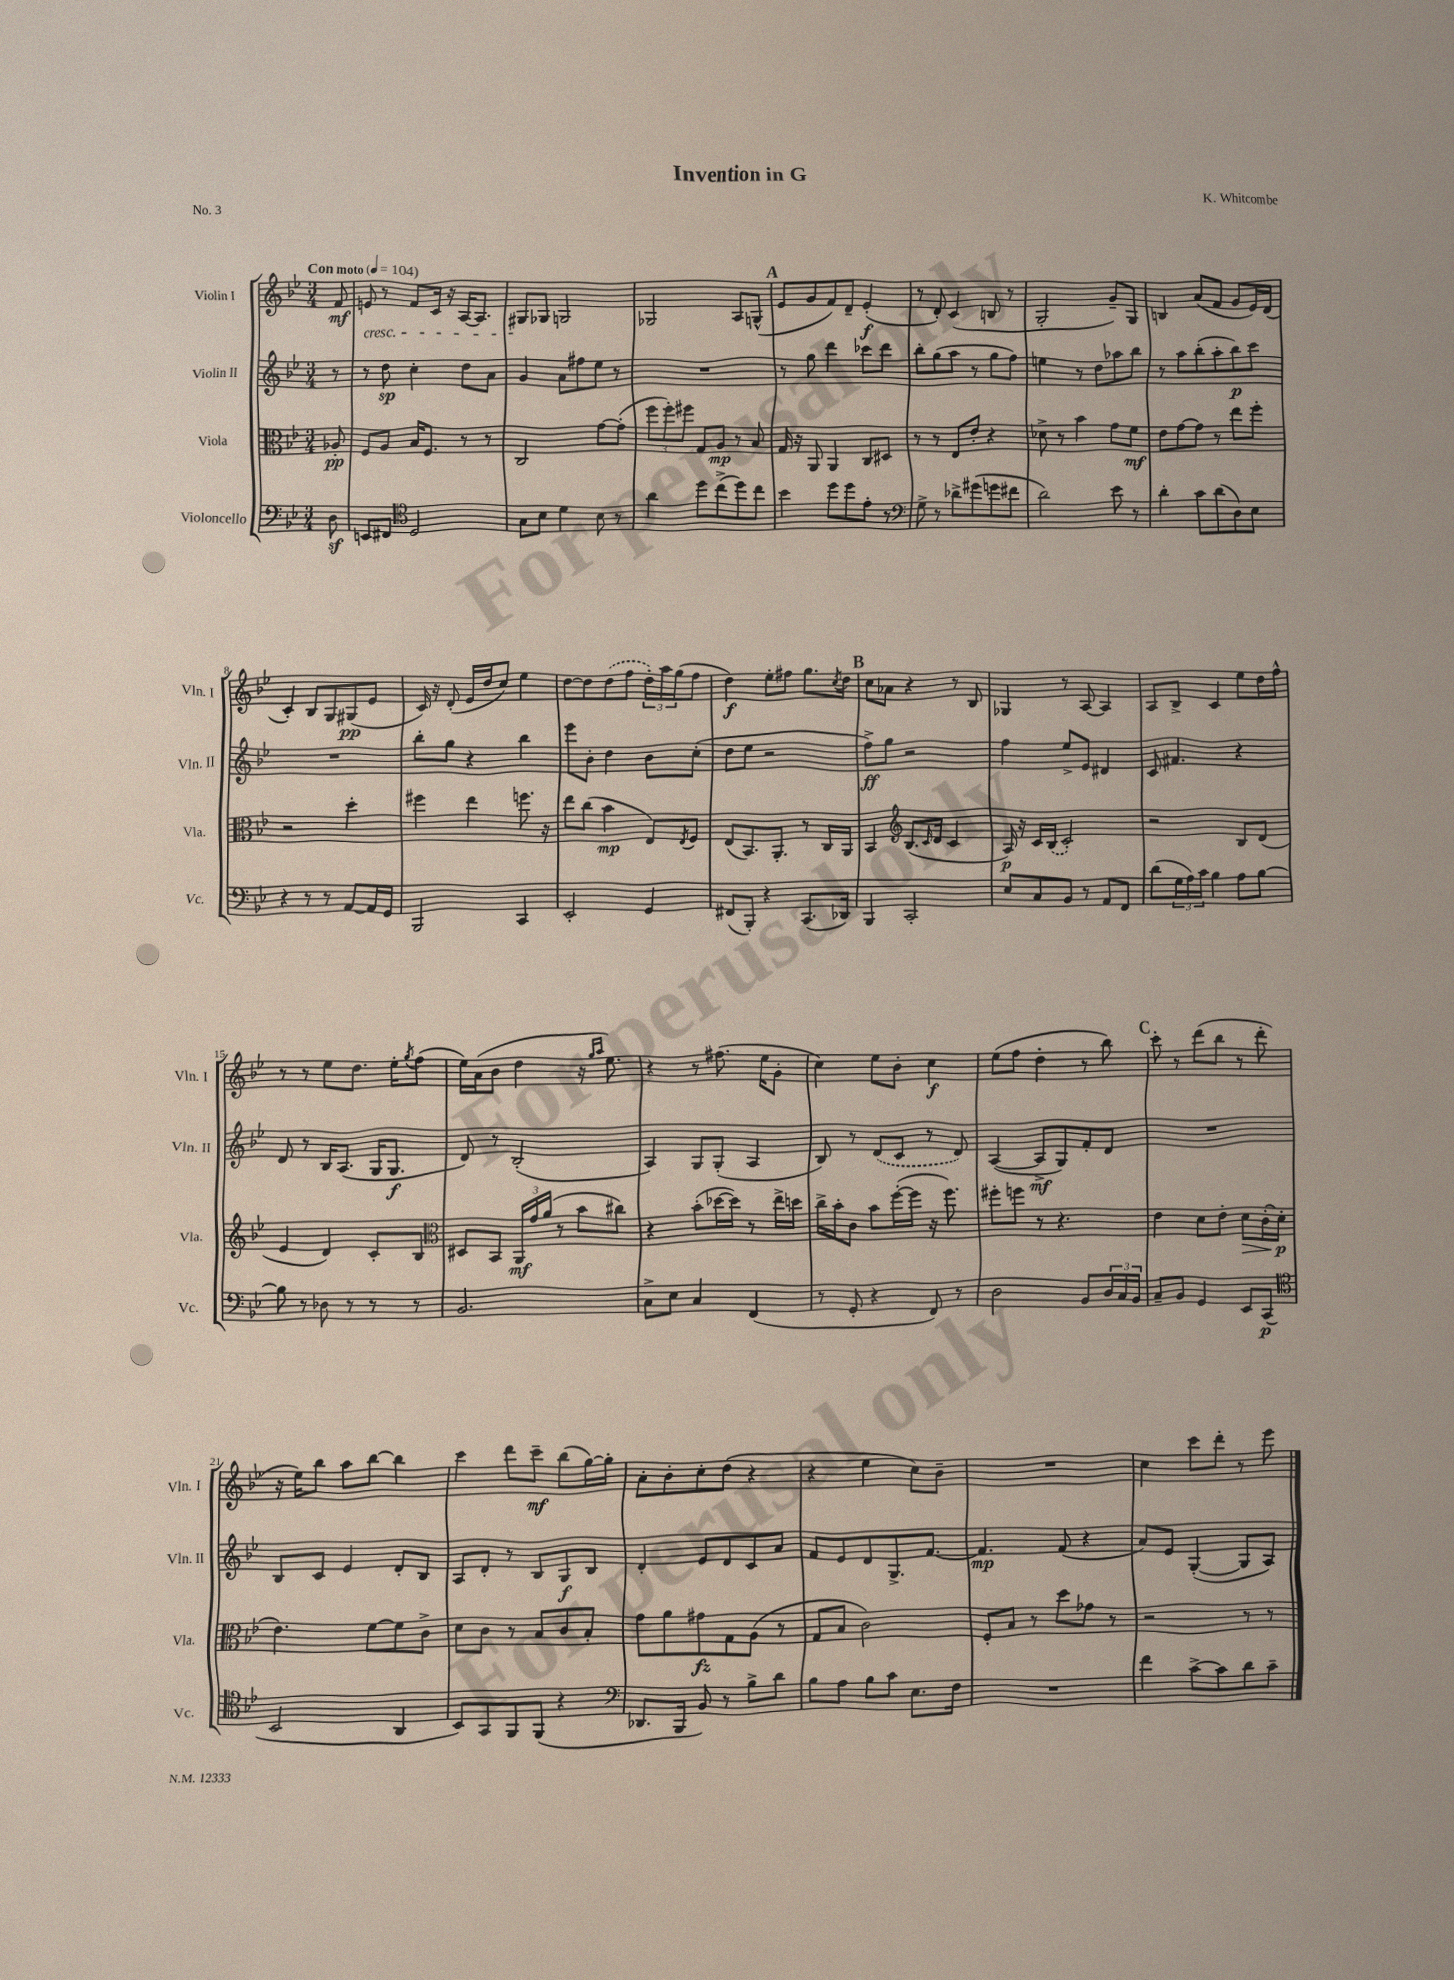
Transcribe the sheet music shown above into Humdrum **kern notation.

**kern	**dynam	**kern	**dynam	**kern	**dynam	**kern	**dynam
*part4	*part4	*part3	*part3	*part2	*part2	*part1	*part1
*staff4	*staff4	*staff3	*staff3	*staff2	*staff2	*staff1	*staff1
*I"Violoncello	*	*I"Viola	*	*I"Violin II	*	*I"Violin I	*
*I'Vc.	*	*I'Vla.	*	*I'Vln. II	*	*I'Vln. I	*
*clefF4	*	*clefC3	*	*clefG2	*	*clefG2	*
*k[b-e-]	*	*k[b-e-]	*	*k[b-e-]	*	*k[b-e-]	*
*M3/4	*	*M3/4	*	*M3/4	*	*M3/4	*
*MM104	*	*MM104	*	*MM104	*	*MM104	*
=	=	=	=	=	=	=	=
!	!	!	!	!	!	!LO:TX:a:B:t=Con moto	!
8Dz\	.	8A-X'/	pp	8r	.	8f/	mf
=1	=1	=1	=1	=1	=1	=1	=1
!	!	!	!	!	!	!LO:TX:b:i:t=cresc.	!
8EEn/L	.	8F/L	.	8r	.	8en/	.
8FF#X/J	.	8A/J	.	8dd\	sp	8r	.
*clefC4	*	*	*	*	*	*	*
2D/	.	16B-/KL	.	4cc'\	.	8f/L	.
.	.	8.F/J	.	.	.	.	.
.	.	.	.	.	.	16c/Jk	.
.	.	.	.	.	.	16r	.
.	.	8r	.	8dd\L	.	[16A/KL	.
.	.	.	.	.	.	8.A/J]	.
.	.	8r	.	8a\J	.	.	.
=2	=2	=2	=2	=2	=2	=2	=2
8G\L	.	2C/	.	4g/	.	8G#X/L	.
8B-\J	.	.	.	.	.	8G-X/J	.
4d\	.	.	.	8a\L	.	2Gn/	.
.	.	.	.	8ff#X\	.	.	.
8B-\	.	[8g\L	.	8ee-\J	.	.	.
8r	.	(8g'\J]	.	8r	.	.	.
=3	=3	=3	=3	=3	=3	=3	=3
4a\	.	12ff\L	.	2.r	.	2G-X/	.
.	.	12ff'\)	.	.	.	.	.
.	.	12ff#X\J	.	.	.	.	.
8dd\L	.	8G/L	.	.	.	.	.
(8cc^\	.	8A/J	mp	.	.	.	.
8dd\)	.	8r	.	.	.	8A/L	.
8cc\J	.	8B-/	.	.	.	(8Gn^^/J	.
!!LO:REH:place=s1:t=A
=4	=4	=4	=4	=4	=4	=4	=4
4b-\	.	16G/	.	8r	.	8e-/L	.
.	.	16r	.	.	.	.	.
.	.	8AA/	.	8gg\	.	8g/	.
8dd\L	.	4AA/	.	4ddd\	.	8f/)	.
8dd\	.	.	.	.	.	8d~/J	.
8e-'\J	.	8C/L	.	8ccc-X\L	.	(4e-'/	f
8r	.	8D#X/J	.	8ddd\J	.	.	.
=5	=5	=5	=5	=5	=5	=5	=5
*clefF4	*	*	*	*	*	*	*
8G^\	.	8r	.	8bb-'\L	.	8r	.
8r	.	8r	.	(8gg\	.	8d'/)	.
8d-X^\L	.	8E-/L	.	8aa\J	.	(4c/	.
(8g#X\	.	8e-'/J	.	8r	.	.	.
8gn\	.	4r	.	8gg\L	.	8Bn/	.
8f#X\J	.	.	.	8ff\J)	.	8r	.
=6	=6	=6	=6	=6	=6	=6	=6
2d\)	.	8d-X^\	.	4een\	.	2G'/	.
.	.	8r	.	.	.	.	.
.	.	4b-\	.	8r	.	.	.
.	.	.	.	8dd\L	.	.	.
8e-\	.	8g\L	.	8aa-X\	.	8g~/L)	.
8r	.	8f\J	mf	8bb-\J	.	8G/J	.
=7	=7	=7	=7	=7	=7	=7	=7
4d'\	.	8e-\L	.	8r	.	4Bn/	.
.	.	[8g\	.	8aa\L	.	.	.
8c\L	.	8g\J]	.	(8bb-'\	.	(8a/L	.
(8d\	.	8r	.	8aa'\	.	8f/J	.
8D\)	.	8ee-\L	.	8bb-\)	p	8g/L	.
8E-\J	.	8ff'\J	.	8ccc\J	.	16e-/L)	.
.	.	.	.	.	.	(16d/JJ	.
!!LO:LB:g=z
=8	=8	=8	=8	=8	=8	=8	=8
4r	.	2r	.	2.r	.	4c'/)	.
8r	.	.	.	.	.	8B-/L	.
8r	.	.	.	.	.	8G/	.
[8AA/L	.	4dd'\	.	.	.	(8G#X/	pp
16AA/L]	.	.	.	.	.	8e-/J	.
16GG/JJ	.	.	.	.	.	.	.
=9	=9	=9	=9	=9	=9	=9	=9
2BBB-/	.	4ff#X\	.	8bb-'\L	.	16c/)	.
.	.	.	.	.	.	16r	.
.	.	.	.	8gg\J	.	(8d'/	.
.	.	4ee-\	.	4r	.	16e-/LL	.
.	.	.	.	.	.	16dd/J	.
.	.	.	.	.	.	8cc/J)	.
4CC/	.	8.ffn\	.	4bb-\	.	4ee-\	.
.	.	16r	.	.	.	.	.
=10	=10	=10	=10	=10	=10	=10	=10
2EE-'/	.	8ee-\L	.	8eee-\L	.	[8dd\L	.
.	.	(8cc\J	.	8b-'\J	.	8dd\]	.
.	.	4b-\	mp	4dd\	.	(8dd\	.
.	.	.	.	.	.	8ff\J	.
4GG/	.	8E-/L)	.	8b-\L	.	24dd'\LL)	.
.	.	.	.	.	.	24aa\	.
.	.	.	.	.	.	(24gg\J	.
.	.	8qE-/	.	.	.	.	.
.	.	8F/J	.	(8cc'\J	.	8ff\J	.
=11	=11	=11	=11	=11	=11	=11	=11
(8FF#X/L	.	(8E-/L	.	8dd\L	.	4dd\)	f
8BBB-'/J)	.	8.BB-/)	.	8ee-\J	.	.	.
4r	.	.	.	2r	.	8ee-'\L	.
.	.	8.AA'/J	.	.	.	.	.
.	.	.	.	.	.	8ff#X\J	.
(8.CC/L	.	8r	.	.	.	8.gg\L	.
.	.	16C/LL	.	.	.	.	.
.	.	.	.	.	.	8qcc/	.
16DD-X/Jk)	.	16AA/JJ	.	.	.	16dd\Jk	.
!!LO:REH:place=s1:t=B
=12	=12	=12	=12	=12	=12	=12	=12
4BBB-/	.	4BB-/	.	8ff^\L)	ff	8cc\L	.
.	.	.	.	8gg\J	.	8a-X\J	.
*	*	*clefG2	*	*	*	*	*
2CC'/	.	(8.B-/L	.	2r	.	4r	.
.	.	16qqc/	.	.	.	.	.
.	.	16d/Jk	.	.	.	.	.
.	.	4c/	.	.	.	8r	.
.	.	.	.	.	.	8B-/	.
=13	=13	=13	=13	=13	=13	=13	=13
8E-/L	.	16A/)	p	4ff\	.	4G-X/	.
.	.	16r	.	.	.	.	.
8C/	.	16c/LL	.	.	.	.	.
.	.	(16B-/JJ	.	.	.	.	.
8BB-/J	.	2c'/)	.	8ee-^/L	.	8r	.
8r	.	.	.	8e-/J	.	[8A/	.
8AA/L	.	.	.	4d#X/	.	4A/]	.
8FF/J	.	.	.	.	.	.	.
=14	=14	=14	=14	=14	=14	=14	=14
(8d\L	.	2r	.	8c/	.	8A/L	.
24G\L	.	.	.	4.f#X/	.	8B-^/J	.
24A\)	.	.	.	.	.	.	.
24c\JJ	.	.	.	.	.	.	.
4B-\	.	.	.	.	.	4c/	.
8A\L	.	8B-/L	.	4r	.	8ee-\L	.
[8B-\J	.	(8d/J	.	.	.	16dd\L	.
.	.	.	.	.	.	16ff^^\JJ	.
!!LO:LB:g=z
=15	=15	=15	=15	=15	=15	=15	=15
8B-\]	.	4e-/	.	8d/	.	8r	.
8r	.	.	.	8r	.	8r	.
8D-X\	.	4d/)	.	16B-/KL	.	8ee-\L	.
.	.	.	.	(8.A/J	.	.	.
8r	.	.	.	.	.	8.dd\J	.
8r	.	8c'/L	.	16G/KL	.	.	.
.	.	.	.	8.G/J	f	16ee-'\KL	.
.	.	.	.	.	.	8qgg/	.
8r	.	8B-/J	.	.	.	(8ff\J	.
=16	=16	=16	=16	=16	=16	=16	=16
*	*	*clefC3	*	*	*	*	*
2.BB-/	.	8D#X/L	.	8d/)	.	16ee-\LL)	.
.	.	.	.	.	.	(16a\J	.
.	.	8BB-/J	.	8r	.	8b-\J	.
.	.	24AA/LL	mf	(2B-'/	.	4dd\	.
.	.	24g/	.	.	.	.	.
.	.	(24a/JJ	.	.	.	.	.
.	.	8r	.	.	.	.	.
.	.	8b-\L	.	.	.	16r	.
.	.	.	.	.	.	16qqgg/LL	.
.	.	.	.	.	.	16qqaa/JJ	.
.	.	.	.	.	.	8.ee-\)	.
.	.	8cc#X\J)	.	.	.	.	.
=17	=17	=17	=17	=17	=17	=17	=17
8C^\L	.	4r	.	4A/)	.	4r	.
8E-\J	.	.	.	.	.	.	.
4C/	.	(8b-'\L	.	8G/L	.	8r	.
.	.	[16dd-X\L	.	(8G'/J	.	(8.ff#X\	.
.	.	16dd-\JJ])	.	.	.	.	.
(4FF/	.	8r	.	4A/	.	.	.
.	.	.	.	.	.	16ee-\KL	.
.	.	16ee-^\LL	.	.	.	8g'\J	.
.	.	16ddn\JJ	.	.	.	.	.
=18	=18	=18	=18	=18	=18	=18	=18
8r	.	16cc^\LL	.	8B-/)	.	4cc\)	.
.	.	16b-'\J	.	.	.	.	.
8GG'/	.	8c\J	.	8r	.	.	.
4r	.	8b-\L	.	(8d/L	.	8ee-\L	.
.	.	([16ff'\L	.	8c/J	.	8b-'\J	.
.	.	16ff\JJ]	.	.	.	.	.
8FF/)	.	16r	.	8r	.	4cc\	f
.	.	8.ff\)	.	.	.	.	.
8r	.	.	.	8d/)	.	.	.
=19	=19	=19	=19	=19	=19	=19	=19
2D\	.	8ff#X'\L	.	([4A/	.	(8ee-\L	.
.	.	8ffn\J	.	.	.	8ff\J	.
.	.	8r	.	8A^/L]	mf	4dd'\	.
.	.	4.r	.	8G/)	.	.	.
8BB-/L	.	.	.	8f'/	.	8r	.
24D/L	.	.	.	8d/J	.	8bb-\)	.
24C/	.	.	.	.	.	.	.
24BB-/JJ	.	.	.	.	.	.	.
!!LO:REH:place=s1:t=C
=20	=20	=20	=20	=20	=20	=20	=20
8C~/L	.	4e-\	.	2.r	.	8ccc'\	.
8BB-/J	.	.	.	.	.	8r	.
4GG/	.	8d\L	.	.	.	(8ddd\L	.
.	.	8e-'\J	.	.	.	8bb-\J	.
!	!	!	!LO:HP:b	!	!	!	!
8EE-/L	.	8d\L	>	.	.	8r	.
(8CC/J	p	(16c'\L	.	.	.	8ddd'\	.
.	.	16d'\JJ	p	.	.	.	.
.	.	.	]	.	.	.	.
!!LO:LB:g=z
=21	=21	=21	=21	=21	=21	=21	=21
*clefC4	*	*	*	*	*	*	*
2BB-/	.	4.e-\)	.	8B-/L	.	16r	.
.	.	.	.	.	.	16ee-\KL)	.
.	.	.	.	8c/J	.	8bb-\J	.
.	.	.	.	4e-/	.	8aa\L	.
.	.	[8f\L	.	.	.	[8bb-\J	.
4AA/	.	8f\]	.	8d'/L	.	4bb-\]	.
.	.	8c^\J	.	8B-/J	.	.	.
=22	=22	=22	=22	=22	=22	=22	=22
8BB-/L)	.	8d\L	.	8A/L	.	4ccc\	.
8GG/	.	8c\J	.	8d'/J	.	.	.
8FF/	.	8r	.	8r	.	8ddd\L	.
(8FF/J	.	8B-/L	.	8B-/L	.	8ccc~\J	mf
4r	.	8c/	.	8G/	f	(8bb-\L	.
.	.	8B-'/J	.	8B-/J	.	[16gg\L)	.
.	.	.	.	.	.	16gg'\JJ]	.
=23	=23	=23	=23	=23	=23	=23	=23
*clefF4	*	*	*	*	*	*	*
8.DD-X/L	.	8g\L	.	4d'/	.	8a'\L	.
.	.	8a\	.	.	.	8b-'\	.
16BBB-/Jk	.	.	.	.	.	.	.
8BB-/)	.	8g#X\	fz	8e-/L	.	8cc'\	.
8r	.	8G\	.	8d/	.	(8dd\J	.
8B-^\L	.	(8A\J	.	8c/	.	4r	.
8d\J	.	8r	.	8a/J	.	.	.
=24	=24	=24	=24	=24	=24	=24	=24
8B-\L	.	8G/L	.	8f/L	.	4r	.
8A\J	.	8B-/J	.	8e-/	.	.	.
8B-\L	.	2c\)	.	8d/	.	4ee-\	.
8c\J	.	.	.	8.G^/	.	.	.
8.E-\L	.	.	.	.	.	8cc\L)	.
.	.	.	.	[8.f/J	.	.	.
.	.	.	.	.	.	8b-~\J	.
16F\Jk	.	.	.	.	.	.	.
=25	=25	=25	=25	=25	=25	=25	=25
2.r	.	8F'/L	.	4.f/]	mp	2.r	.
.	.	8B-/J	.	.	.	.	.
.	.	8r	.	.	.	.	.
.	.	8dd\L	.	(8f/	.	.	.
.	.	8g-X\J	.	4r	.	.	.
.	.	8r	.	.	.	.	.
=26	=26	=26	=26	=26	=26	=26	=26
4f\	.	2r	.	8a/L)	.	4cc\	.
.	.	.	.	8e-/J	.	.	.
[8c^\L	.	.	.	([4G'/	.	8ccc\L	.
8c\]	.	.	.	.	.	8ddd'\J	.
8d\	.	8r	.	8G/L]	.	8r	.
8c~\J	.	8r	.	8A/J)	.	8eee-\	.
==	==	==	==	==	==	==	==
*-	*-	*-	*-	*-	*-	*-	*-
